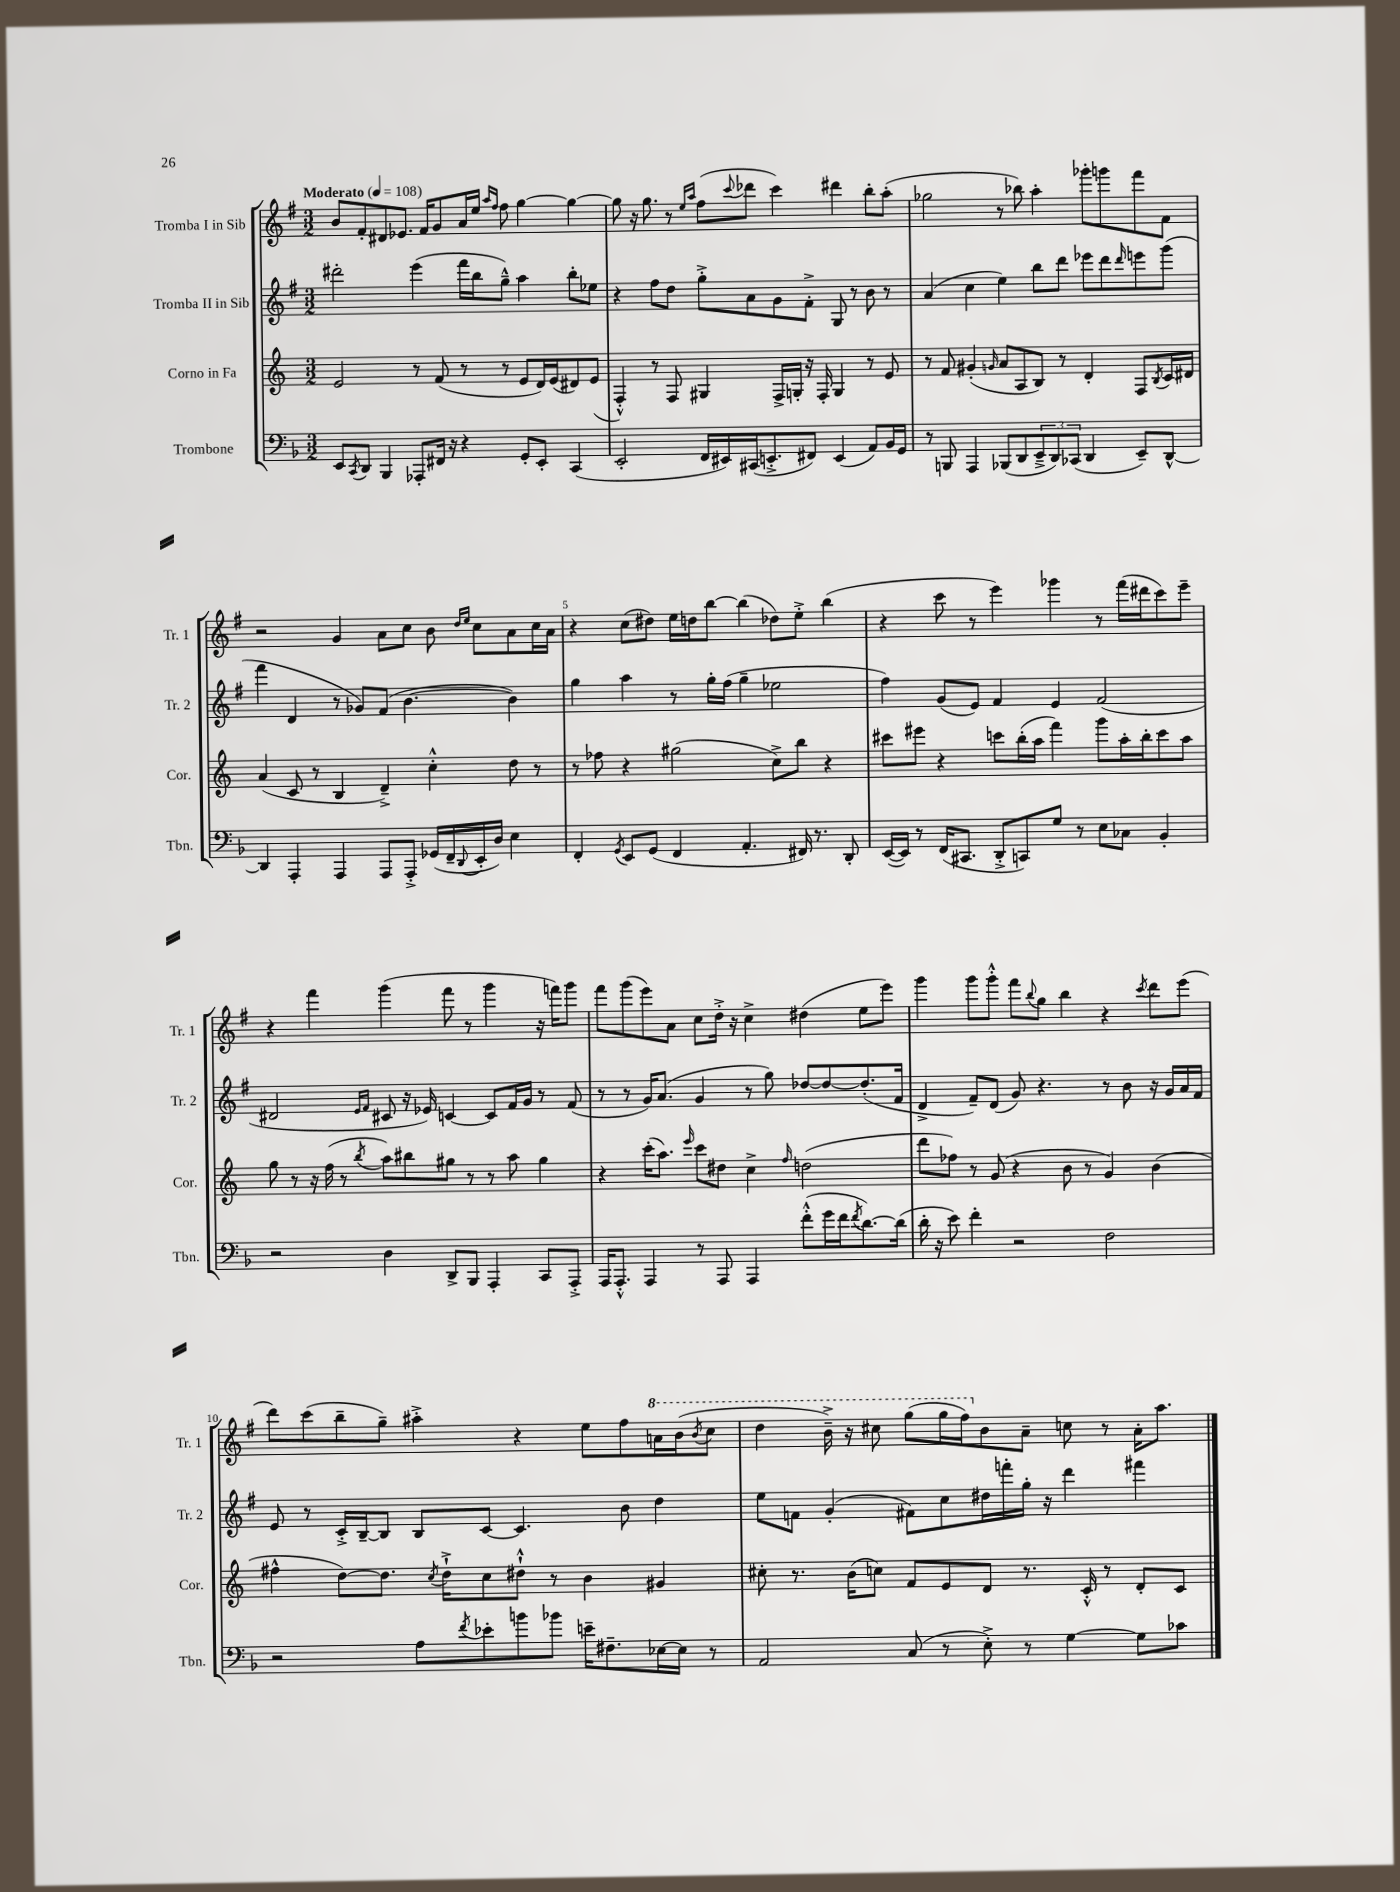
<<
\new StaffGroup <<
\new Staff = "s0" \with { instrumentName = "Tromba I in Sib" shortInstrumentName = "Tr. 1" } {
    \clef treble \key g \major \numericTimeSignature \time 3/2 \tempo "Moderato" 4 = 108
    b'8 fis'8-. dis'8 ees'8. fis'16 g'8 a'16 e''16 \grace { a''16 fis''16 } fis''8 g''4~ g''4~ |
    g''8 r16 g''8. r8 \grace { e''16 a''16 } fis''8( \appoggiatura { c'''8 } des'''8 c'''4) dis'''4 b''8-. a''8-.( |
    ges''2 r8 bes''8) a''4-. ges'''8-. g'''8 fis'''8 fis'8 |
    r2 g'4 a'8 c''8 b'8 \grace { d''16 e''16 } c''8 a'8 c''16 a'16 |
    r4 c''8( dis''8) e''16 d''16 b''8~ b''4( des''8) e''8-.-> b''4( |
    r4 c'''8 r8 e'''4) ges'''4 r8 fis'''16( dis'''16 c'''8) e'''8-- |
    r4 fis'''4 g'''4( fis'''8 r8 g'''4 r16 f'''16) g'''8 |
    fis'''8 g'''8( e'''8) a'8 c''8 d''16-.-> r16 c''4-> dis''4( e''8 e'''8) |
    g'''4 g'''8 g'''8-.-^ fis'''8 \appoggiatura { b''8 } g''8 b''4 r4 \acciaccatura { c'''8 } d'''8 e'''8( |
    d'''8) c'''8( b''8-- g''8--) ais''4-.-> r4 e''8 fis''8 \ottava #1 a''16 b''16( \acciaccatura { b''8 } c'''8 |
    d'''4 b''16--->) r16 cis'''8 g'''8( g'''16 fis'''16) \ottava #0 b'8 a'8-- c''!8 r8 a'16-. a''8. \bar "|." |
}
\new Staff = "s1" \with { instrumentName = "Tromba II in Sib" shortInstrumentName = "Tr. 2" } {
    \clef treble \key g \major \numericTimeSignature \time 3/2
    dis'''2-. e'''4( fis'''16 b''16 g''8---^) a''4 b''8-. ees''8 |
    r4 fis''8 d''8 g''8-.-> a'8 g'8 fis'8-.-> g8 r8 b'8 r8 |
    a'4( c''4 e''4) b''8 d'''8 ees'''8 d'''8 \grace { d'''16 } e'''8 g'''8( |
    fis'''4 d'4 r8 ges'8) fis'8( b'4.~ b'4) |
    g''4 a''4 r8 g''16-. fis''16( g''4-- ees''2 |
    fis''4) g'8( e'8) fis'4 e'4 fis'2( |
    dis'2 \grace { e'16 fis'16 } cis'8 r16 ees'16) c'4~ c'8 fis'16 g'16 r8 fis'8( |
    r8 r8 g'16) a'8.( g'4 r8 g''8) des''8~ des''8~ des''8.-.( fis'16 |
    d'4-> fis'8--) d'8( g'8) r4. r8 b'8 r16 g'16 a'16 fis'16 |
    e'8 r8 c'16-.-> b16~-- b8 b8 c'8~ c'4. b'8 d''4 |
    e''8 f'8 g'4-.( fis'8) c''8 dis''16 f'''16-. g''16-. r16 d'''4 fis'''4 \bar "|." |
}
\new Staff = "s2" \with { instrumentName = "Corno in Fa" shortInstrumentName = "Cor." } {
    \clef treble \key c \major \numericTimeSignature \time 3/2
    e'2 r8 f'8( r8 r8 e'8 d'16) e'16( dis'8) e'8( |
    f4-.-^) r8 f8 gis4 f16-> g16-. r16 f16-. g4 r8 e'8 |
    r8 f'8 gis'4-.( \grace { g'16 } a'8 a8 b8) r8 d'4-. f8 \acciaccatura { b8 } c'16 dis'16 |
    a'4( c'8 r8 b4 d'4--->) c''4-.-^ d''8 r8 |
    r8 fes''8 r4 gis''2( c''8->) b''8 r4 |
    cis'''8 eis'''8 r4 c'''8 b''16-.( a''16 f'''4) g'''8 a''16-. b''16-. c'''8 a''8 |
    g''8 r8 r16 f''16( r8 \acciaccatura { b''8 } a''8) bis''8 gis''8 r8 r8 a''8 gis''4 |
    r4 c'''16-.( a''8.) \grace { e'''16 } c'''8 dis''8 c''4-> \grace { f''16 } d''2( |
    d'''8 fes''8) r8 g'8( r4 b'8 r8 g'4) b'4( |
    fis''4-^ d''8~) d''8. \acciaccatura { c''8 } d''16-!-> c''8 dis''8-!-^ r8 b'4 gis'4 |
    cis''8-. r8. b'16( c''8) f'8 e'8 d'8 r8. c'16-.-^ r8 d'8-. c'8 \bar "|." |
}
\new Staff = "s3" \with { instrumentName = "Trombone" shortInstrumentName = "Tbn." } {
    \clef bass \key f \major \numericTimeSignature \time 3/2
    e,8 \acciaccatura { c,8 } d,8 bes,,4 aes,,8-. fis,16 r16 r4 g,8-. e,8-. c,4( |
    e,2-. f,16 eis,16) cis,16( e,8.-.-> fis,8) e,4( a,8) bes,16 g,16 |
    r8 b,,8 a,,4 bes,,8( d,8 \tuplet 3/2 { e,8---> d,8) ces,8( } d,4 e,8--) d,8~-^ |
    d,4 a,,4-. a,,4 a,,8 a,,8-.-> ges,16( f,16-- \appoggiatura { d,8 } e,16-. d16) e4 |
    f,4-. \acciaccatura { g,8 } e,8 g,8( f,4 a,4.-. fis,16) r8. d,8-. |
    e,16~( e,16) r8 f,16( cis,8. d,8-.-> c,8) g8 r8 e8 ces8 bes,4-. |
    r2 d4 d,8-> bes,,8 a,,4-. c,8 a,,8-.-> |
    a,,16 a,,8.-.-^ a,,4 r8 a,,8 a,,4 f'8-.-^( g'16 f'16 \acciaccatura { f'8 } d'8.~) d'16( |
    d'16-. r16 e'8) f'4-. r2 f2 |
    r2 a8 \acciaccatura { f'8 } ees'8-. b'8 bes'8 e'16-- fis8.-- ees16~ ees16 r8 |
    a,2 c8( r8 e8-.->) r8 g4~ g8 ces'8 \bar "|." |
}
>>
>>
\layout { \context { \Score \override BarNumber.break-visibility = ##(#f #t #t) barNumberVisibility = #(every-nth-bar-number-visible 5) } }
